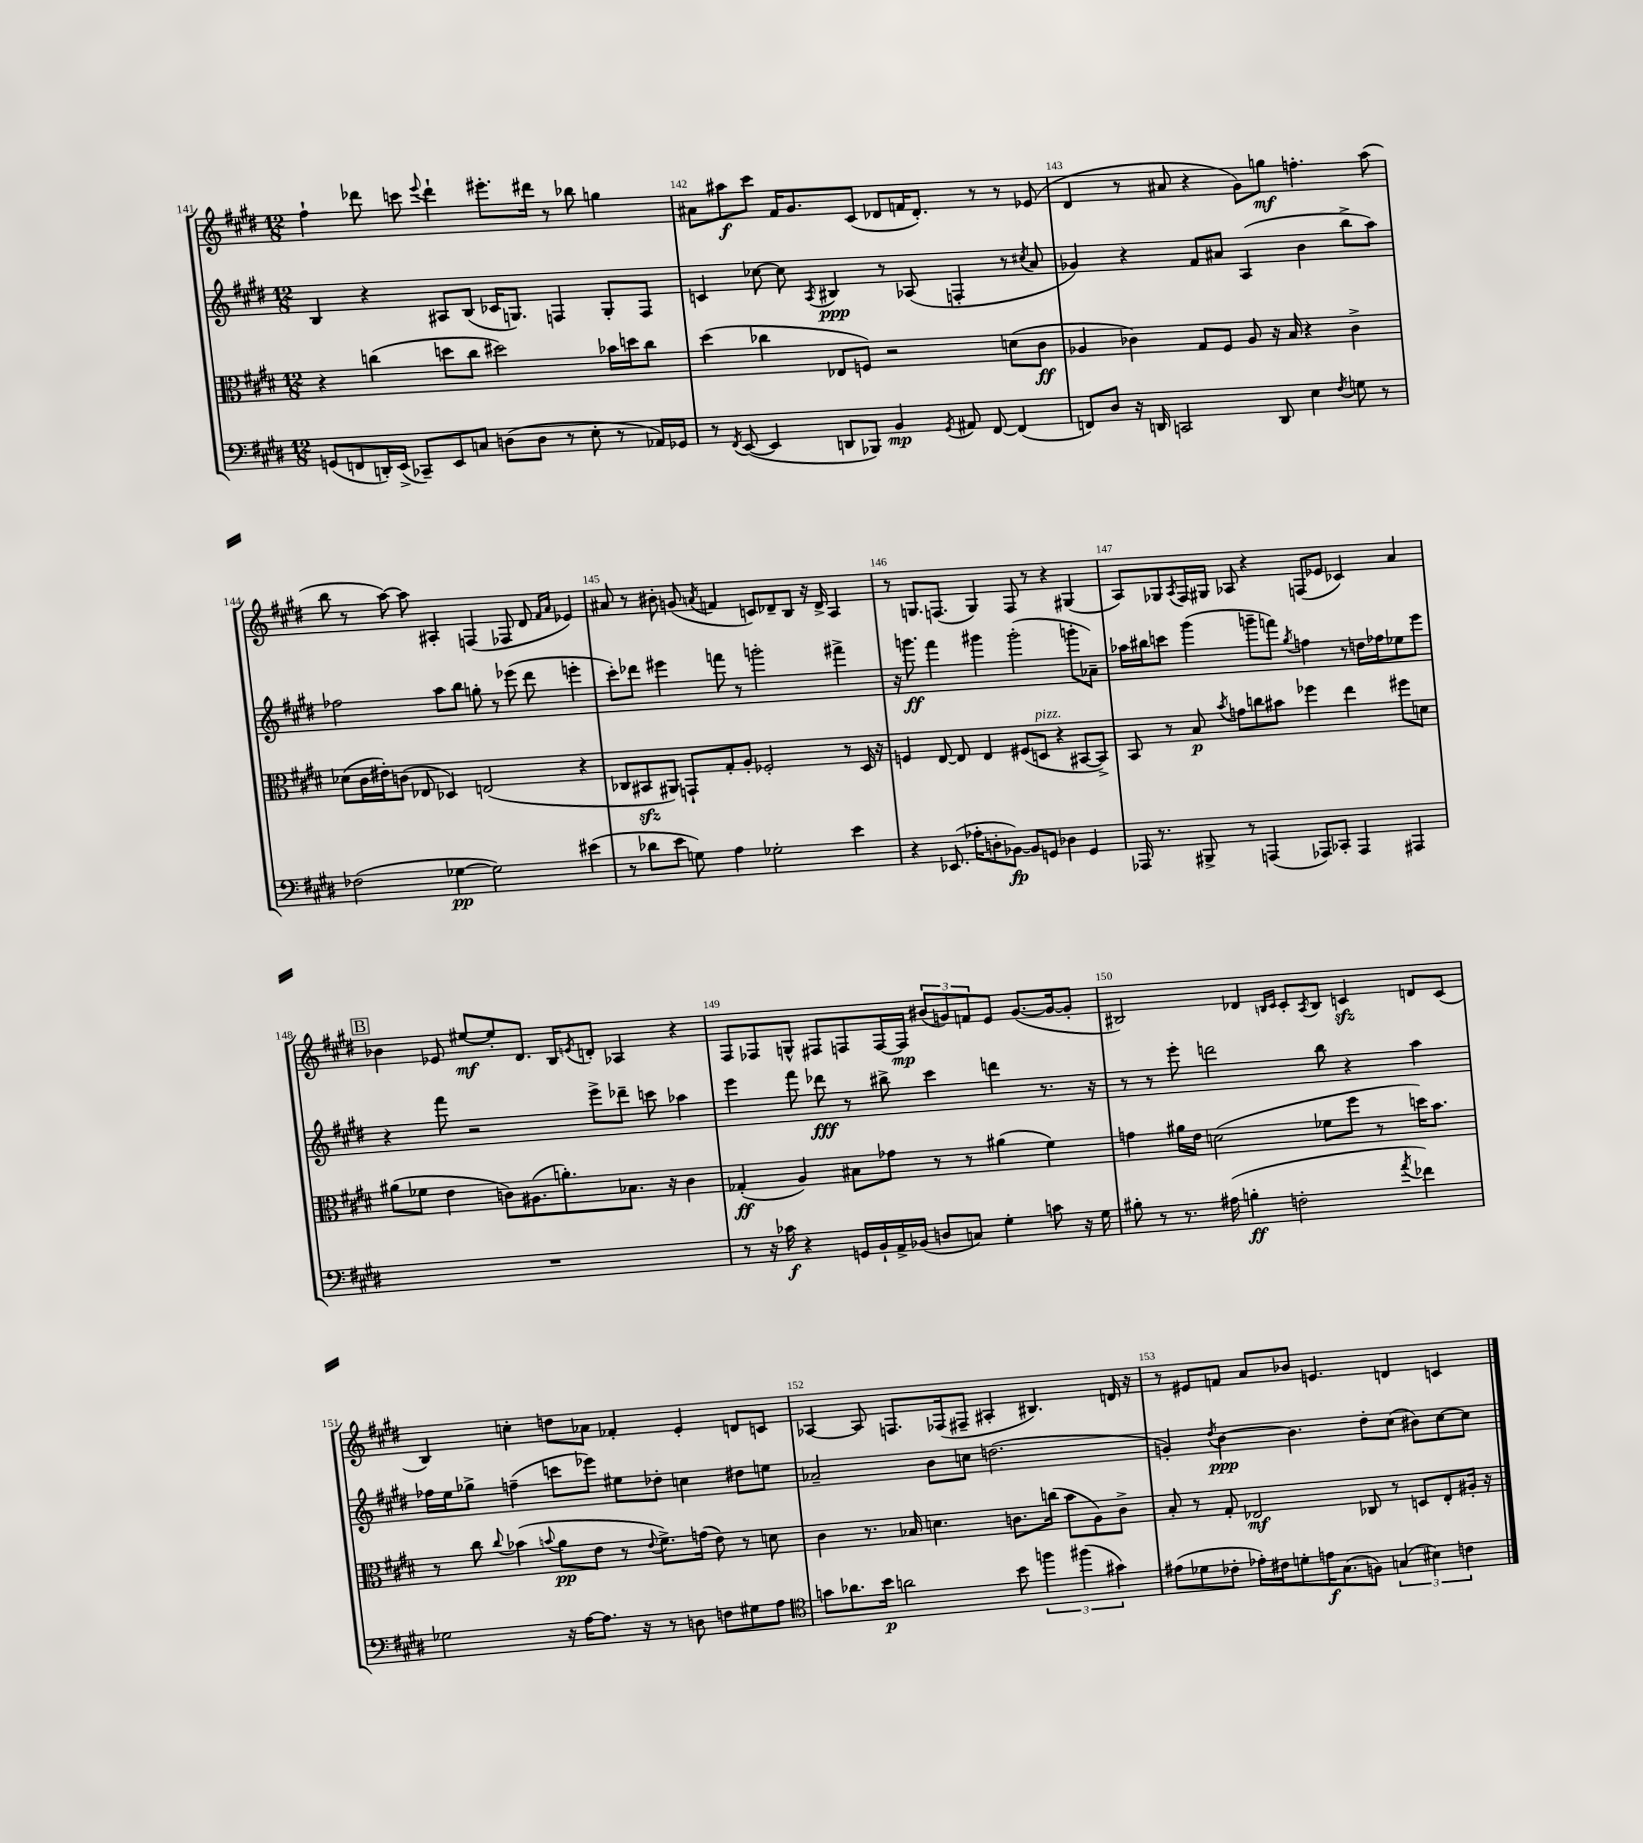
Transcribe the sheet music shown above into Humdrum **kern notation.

**kern	**kern	**kern	**kern
*staff4	*staff3	*staff2	*staff1
*clefF4	*clefC3	*clefG2	*clefG2
*k[f#c#g#d#]	*k[f#c#g#d#]	*k[f#c#g#d#]	*k[f#c#g#d#]
*M12/8	*M12/8	*M12/8	*M12/8
(8GG	4r	4B	4ff#`
8FF	.	.	.
16DD')	(4cc	4r	8ddd-
(16EE^	.	.	.
8CC-~)	.	.	8ccc
.	.	.	8qqeee
8EE	8dd	8A#	4ddd-`
8C	8cc	(8B	.
(8D	2dd#)	16c-	8.eee#'
.	.	8.G)	.
8D	.	.	.
.	.	.	16ddd#
8r	.	4F	8r
8E'	.	.	8bb-
8r	16b-	8G'	4gg
.	16dd	.	.
16AA-)	8cc	8F	.
16GG-	.	.	.
=	=	=	=
8r	(4dd#	4c	8a#
8qFF#	.	.	.
([8EE	.	.	8aa#
4EE]	4cc-	[8cc-	8ccc#
.	.	8cc-]	16f#
.	.	.	8.g#
.	.	8qA	.
8DD	8E-	4B#	.
8BBB-)	8F)	.	(8c#
4BB	2r	8r	8d-
.	.	(8A-	16f
.	.	.	8.d-')
8qGG#	.	.	.
8AA#	.	4F'	.
[8FF#	.	.	8r
(4FF#]	(8d	8r	8r
.	.	8qcc#	.
.	8c#	8a	(8e-
=	=	=	=
8FF)	4A-	4g-)	4d#
8D#	.	.	.
16r	4c-)	4r	8r
16DD	.	.	.
2CC	.	.	8a#
.	8G#	8f#	4r
.	8F#	8a#	.
.	8A-	(4A	8g#)
8DD	16r	.	8gg
.	16B	.	.
4E	4r	4b	4.ff'
8qF#	.	.	.
8G	4c-^	8bb^	.
8r	.	8aa)	(8aa
=	=	=	=
(2F-	(8d-	2ff-	8bb
.	16c#	.	8r
.	16e#')	.	.
.	(8c	.	[8aa)
.	8E-	.	8aa]
[4G-	4D-)	8aa	4A#'
.	.	8bb	.
2G-])	(2E	8gg'	(4F
.	.	8r	.
.	.	(8eee-	8F-
.	.	8ddd#	8d#
.	.	.	16qqf#
.	.	.	16qqa
(4e#	4r	4eee'	4e-)
=	=	=	=
8r	8C-	8ccc#')	8a#
8d-	8BB#	8ddd-	8r
8e	8AA#)	4eee#	8b#'
8G)	8GG`	.	(8g
.	.	.	8qa
4A	8G#'	8fff	4f
.	8A'	8r	.
2G-'	2F-'	2ggg'	8c)
.	.	.	8d-~
.	.	.	8B
.	.	.	16r
.	.	.	16d-^
4e	8r	4fff#^	4A
.	16D#	.	.
.	16r	.	.
=	=	=	=
4r	4F	16r	8r
.	.	8.ggg	.
.	.	.	8.G
(8.EE-	[8E	4fff#	.
.	.	.	(8.F
.	8E]	.	.
16A-'	.	.	.
8D'	4E	4ggg#	4G)
[8BB-)	.	.	.
8BB-]	(8F#	(2ggg#'	8F
8GG	8D	.	8r
4D-	4r	.	4r
4GG	[8BB#	8ggg'	(4G#
.	8BB#^])	8a-~)	.
=	=	=	=
16AAA-	8BB	16aa-	8A)
8.r	.	16bb#	.
.	8r	8ccc	8G-
.	.	.	8qA
8BBB#^	8B	(4ggg#	16F#
.	.	.	16G#
.	8qb	.	.
8r	8g	.	8A-
(4AAA	8cc	8ggg~	4r
.	8b#	8fff)	.
.	.	8qgg#	.
8AAA-)	4ff-	4ff	(8F
8CC-'	.	.	8e-
4AAA-	4ee	8r	4c-)
.	.	16dd	.
.	.	16ff-	.
4AAA#	8ff#	8ee-	4a
.	8d	8eee	.
=	=	=	=
1.r	(8a#	4r	4b-
.	8f-	.	.
.	4e	8fff#	8e-
.	.	2r	[8ee#
.	8c)	.	8ee#']
.	(8.A#	.	8.d#
.	8.a')	.	16B
.	.	.	8qe
.	.	8eee^	8d'
.	8.B-	8ddd-~	4A-
.	.	8ccc	.
.	16r	.	.
.	4c	4aa-	4r
=	=	=	=
8r	(4G-'	4eee	8F#
16r	.	.	8F-
16c-	.	.	.
4r	4A)	8fff#	8G^^
.	.	8ddd-	8F#
16GG	8B#	8r	8F
16BB`	.	.	.
16AA^	8g-	8bb#^	[16F
(16BB-	.	.	16F]
8D	8r	4ccc#	(12b#
.	.	.	12g)
8C)	8r	.	.
.	.	.	12f
4G#'	(4a#	4ddd	8e
.	.	.	([8.g
8c	4f#)	8.r	.
.	.	.	16g_
16r	.	.	8g']
16G#	.	16r	.
=	=	=	=
8B#'	4g	8r	2B#)
8r	.	8r	.
8.r	16a#	8eee'	.
.	16e	.	.
.	(2d	2ddd	.
(16A#	.	.	.
4B'	.	.	4d-
.	.	.	16qqB
.	.	.	16qqc#
2F'	.	.	8c#'
.	.	.	8qA
.	8f-	8bb	8B
.	8ff#	4r	4c
.	8r	.	.
8qa	.	.	.
4f-)	16dd)	4aa	8d
.	8.b	.	.
.	.	.	(8c
=	=	=	=
2G-	8r	16ff-	4B)
.	.	16ee	.
.	8cc#	8gg-^	.
.	8qqcc#	.	.
.	(4b-	(4ff~	4cc'
.	8qqb	.	.
16r	8a	8ccc	8dd
[16A	.	.	.
8.A]	8e	8eee-)	8a-
.	8r	8ee#	4f-'
16r	.	.	.
.	8qqe	.	.
8r	8.f#^)	8dd-'	.
8D	.	4cc	4e'
.	(16g	.	.
8F	8e)	.	.
8G#	8r	8dd#	8d
8A	8d	8ee	8c
=	=	=	=
*clefC4	*	*	*
8g	4c#	2a-~	[4A-
8.a-	.	.	.
.	8.r	.	8A-]
16b	.	.	.
2a	.	.	8.F
.	16B-	.	.
.	4.d	8b	.
.	.	.	(16F-
.	.	8cc	8F#~
.	.	(2.dd	4A#'
8b	8.c	.	.
6ff	.	.	4.B#)
.	(16cc	.	.
.	8b	.	.
(6ff#	.	.	.
.	8A)	.	.
6g#)	.	.	.
.	8c^	.	16d
.	.	.	16r
=	=	=	=
(8e#	8B'	4g')	8r
8d-	8r	.	8e#
.	.	8qdd#	.
8c-'	8G#'	[4b	8f
16e-')	2E-	.	8a
16c#	.	.	.
8d'	.	4.b]	8b-
16e	.	.	4.e
(8.G#	.	.	.
8F)	8C-	8dd#'	.
(6G	8r	(8cc#	4d
.	8D	8b#)	.
6B#)	.	.	.
.	8E-'	[8cc#	4c
6c	.	.	.
.	16A#'	8cc#]	.
.	16r	.	.
==	==	==	==
*-	*-	*-	*-
